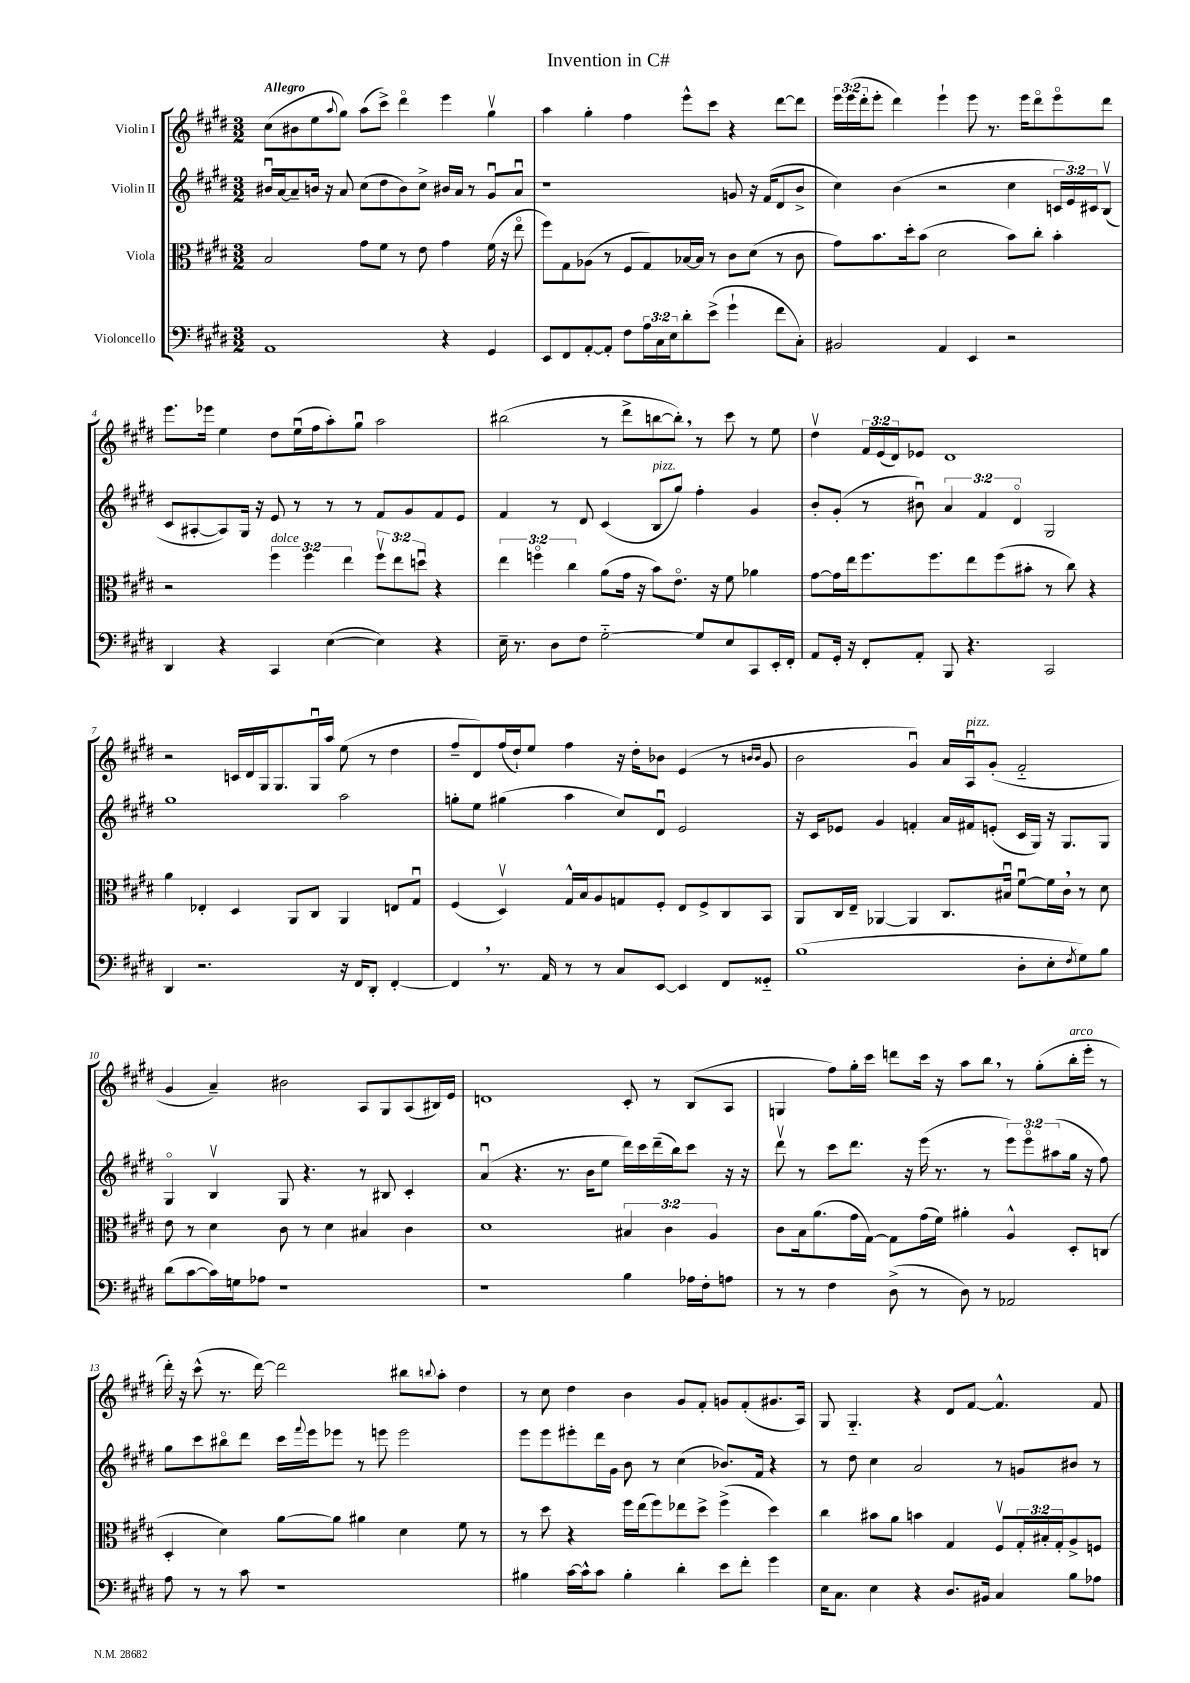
\header { title = "Invention in C#" }
<<
\new StaffGroup <<
\new Staff = "s0" \with { instrumentName = "Violin I" } {
    \clef treble \key e \major \numericTimeSignature \time 3/2 \override Staff.TupletNumber.text = #tuplet-number::calc-fraction-text \tempo "Allegro"
    cis''8( bis'8 e''8 \appoggiatura { a''8 } gis''8) a''8( cis'''8->) dis'''4\flageolet e'''4 gis''4\upbow |
    a''4 gis''4-. fis''4 e'''8-^ cis'''8 r4 dis'''8~ dis'''8 |
    \tuplet 3/2 { e'''16 e'''16( dis'''16-. } e'''8-. dis'''4) e'''4-! e'''8 r8. e'''16 dis'''8\flageolet e'''8\flageolet dis'''8 |
    e'''8. ees'''16 e''4 dis''8 e''16\downbow( fis''16 a''8-.) gis''8\downbow a''2 |
    bis''2( r8 dis'''8-> b''8~ b''8-.) \breathe r8 cis'''8 r8 e''8 |
    dis''4\upbow \tuplet 3/2 { fis'16 e'16( dis'16) } ees'8 dis'1 |
    r2 c'16 dis'16 gis16 gis8. gis16\downbow a''16 e''8( r8 dis''4 |
    fis''8-- dis'8) fis''16( dis''16-!) e''8 fis''4 r16 dis''16-. bes'8 e'4( r8 \grace { b'16 b'16 } gis'8 |
    b'2 gis'4\downbow) a'16 a16\downbow^\markup { \italic "pizz." } gis'8-.( fis'2-_ |
    gis'4 a'4--) bis'2 a8 gis8 a8( bis16) e'16 |
    d'1 cis'8-. r8 b8( a8 |
    g4 fis''8) gis''16-. cis'''16 d'''8 cis'''16 r16 a''8 b''8 \breathe r8 gis''8-.( b''16-.^\markup { \italic "arco" } e'''16-. r8 |
    dis'''16-.) r16 cis'''8-^( r8. dis'''16~) dis'''2 bis''8 \appoggiatura { b''8 } a''8-. dis''4 |
    r8 cis''8 dis''4 b'4 gis'8 fis'8-. g'8 fis'8-.( gis'8. a16) |
    gis8 gis4.-_ r4 dis'8 fis'8~ fis'4.-^ fis'8 \bar "|." |
}
\new Staff = "s1" \with { instrumentName = "Violin II" } {
    \clef treble \key e \major \numericTimeSignature \time 3/2 \override Staff.TupletNumber.text = #tuplet-number::calc-fraction-text
    bis'16\downbow a'16~ a'8-- b'16 r16 a'8 cis''8( dis''8 b'8) cis''8-> bis'16 a'16 r8 gis'8\downbow a'8\downbow |
    r1 g'8 r16 fis'16( dis'8 b'8-> |
    cis''4) b'4( r2 cis''4 \tuplet 3/2 { c'16 e'16) cis'16 } b8\upbow( |
    cis'8 ais8~-. ais8) gis16 r16 e'8 r8 r8 r8 fis'8 gis'8 fis'8 e'8 |
    fis'4 r8 dis'8 cis'4( b8^\markup { \italic "pizz." } gis''8) fis''4-. gis'4 |
    b'8-. gis'8-.( r8 bis'8\downbow) \tuplet 3/2 { a'4 fis'4 dis'4\flageolet } gis2 |
    gis''1 a''2 |
    g''8-. e''8 gis''4( a''4 cis''8) dis'8\downbow e'2 |
    r16 cis'16 ees'8 gis'4 f'4-. a'16 fis'16 e'8-.( cis'16 gis16) r16 gis8. gis8 |
    gis4\flageolet b4\upbow gis8 r4. r8 bis8 cis'4-. |
    a'4\downbow( r4. r8. b'16 e''8 dis'''16) cis'''16 dis'''16--( b''16) cis'''8 r16 r16 |
    dis'''8\upbow r8 cis'''8 dis'''8. r16 e'''16( r8. r8 \tuplet 3/2 { e'''8) e'''8\flageolet ais''8( } gis''16 r16 fis''8) |
    gis''8 cis'''8 bis''8\flageolet dis'''8 cis'''16 \appoggiatura { fis'''8 } e'''16 ees'''8 r8 e'''8 e'''2 |
    e'''8 e'''8 eis'''8-. dis'''16 gis'16 b'8 r8 cis''4( bes'8.) fis'16 r4 |
    r8 dis''8 cis''4 a'2 r8 g'8 bis'8 r8 \bar "|." |
}
\new Staff = "s2" \with { instrumentName = "Viola" } {
    \clef alto \key e \major \numericTimeSignature \time 3/2 \override Staff.TupletNumber.text = #tuplet-number::calc-fraction-text
    b2 gis'8 fis'8 r8 e'8 gis'4 fis'16( r16 e''8\flageolet |
    fis''8) gis8 aes8( r8 fis8 gis8) bes16~ bes16 r8 cis'8 dis'8( r8 cis'8 |
    gis'8) b'8. dis''16-. b'8( dis'2 b'8) cis''8-. b'4-. |
    r2 \tuplet 3/2 { fis''4^\markup { \italic "dolce" } fis''4 e''4 } \tuplet 3/2 { fis''8\upbow e''8 d''8\downbow } r4 |
    \tuplet 3/2 { e''4 f''4\flageolet cis''4 } a'8( gis'16 r16 b'8) e'8.\flageolet r16 fis'8 aes'4 |
    gis'8~ gis'16 e''16 fis''8. fis''8. e''8 fis''8( bis'8-. r8 cis''8) r4 |
    a'4 ees4-. dis4 a,8 cis8 a,4 e8 gis8\downbow |
    fis4( dis4\upbow) gis16-^ b16 a8 g8 fis8-. e8 fis8-> cis8 b,8 |
    a,8 cis16 e16-- aes,4~ aes,4 cis8. bis16\downbow fis'8~\downbow fis'16 cis'16 \breathe r8 dis'8 |
    e'8 r8 dis'4 cis'8 r8 dis'4 bis4 cis'4 |
    dis'1 \tuplet 3/2 { bis4 cis'4 a4 } |
    cis'8 b16 a'8.( gis'16 gis16~) gis8 gis'16( fis'16) ais'4-. a4-^ dis8-. c8( |
    dis4-. dis'4) a'8~ a'8 ais'4 dis'4 fis'8 r8 |
    r8 dis''8 r4 fis''16 e''16( fis''8) ees''8 dis''8-> fis''4->( dis''4) |
    cis''4 bis'8 a'8 b'4 gis4 fis8\upbow \tuplet 3/2 { gis16-. bis16-. gis16-. } a8-> f8 \bar "|." |
}
\new Staff = "s3" \with { instrumentName = "Violoncello" } {
    \clef bass \key e \major \numericTimeSignature \time 3/2 \override Staff.TupletNumber.text = #tuplet-number::calc-fraction-text
    a,1 r4 gis,4 |
    e,8 fis,8 a,8~-. a,8-. fis8 \tuplet 3/2 { a16 cis16 e16 } dis'8-. e'8->( gis'4-! fis'8 cis8-.) |
    bis,2 a,4 e,4 r2 |
    dis,4 r4 cis,4 e4~( e4) r4 |
    e16-- r8. dis8 fis8 gis2~-_ gis8 e8 cis,8 e,16-. fis,16-. |
    a,8 gis,16-. r16 fis,8-. a,8-. b,,8 r4. cis,2 |
    dis,4 r2. r16 fis,16 dis,8-. fis,4~-. |
    fis,4 \breathe r8. a,16 r8 r8 cis8 e,8~ e,4 fis,8 gisis,8-_ |
    b1( dis8-. e8-. \acciaccatura { fis8 } gis8) b8 |
    dis'8( cis'8~ cis'16) g16 aes8 r1 |
    r1 b4 aes16 fis16-. a8 |
    r8 r8 fis4 dis8->( r8 dis8) r8 aes,2 |
    a8 r8 r8 cis'8 r1 |
    bis4 cis'16~ cis'16-^ cis'8 bis4-. dis'4-. e'8 fis'8-. gis'4 |
    e16 cis8. e4 r4 dis8. bis,16 cis4 b8 aes8 \bar "|." |
}
>>
>>
